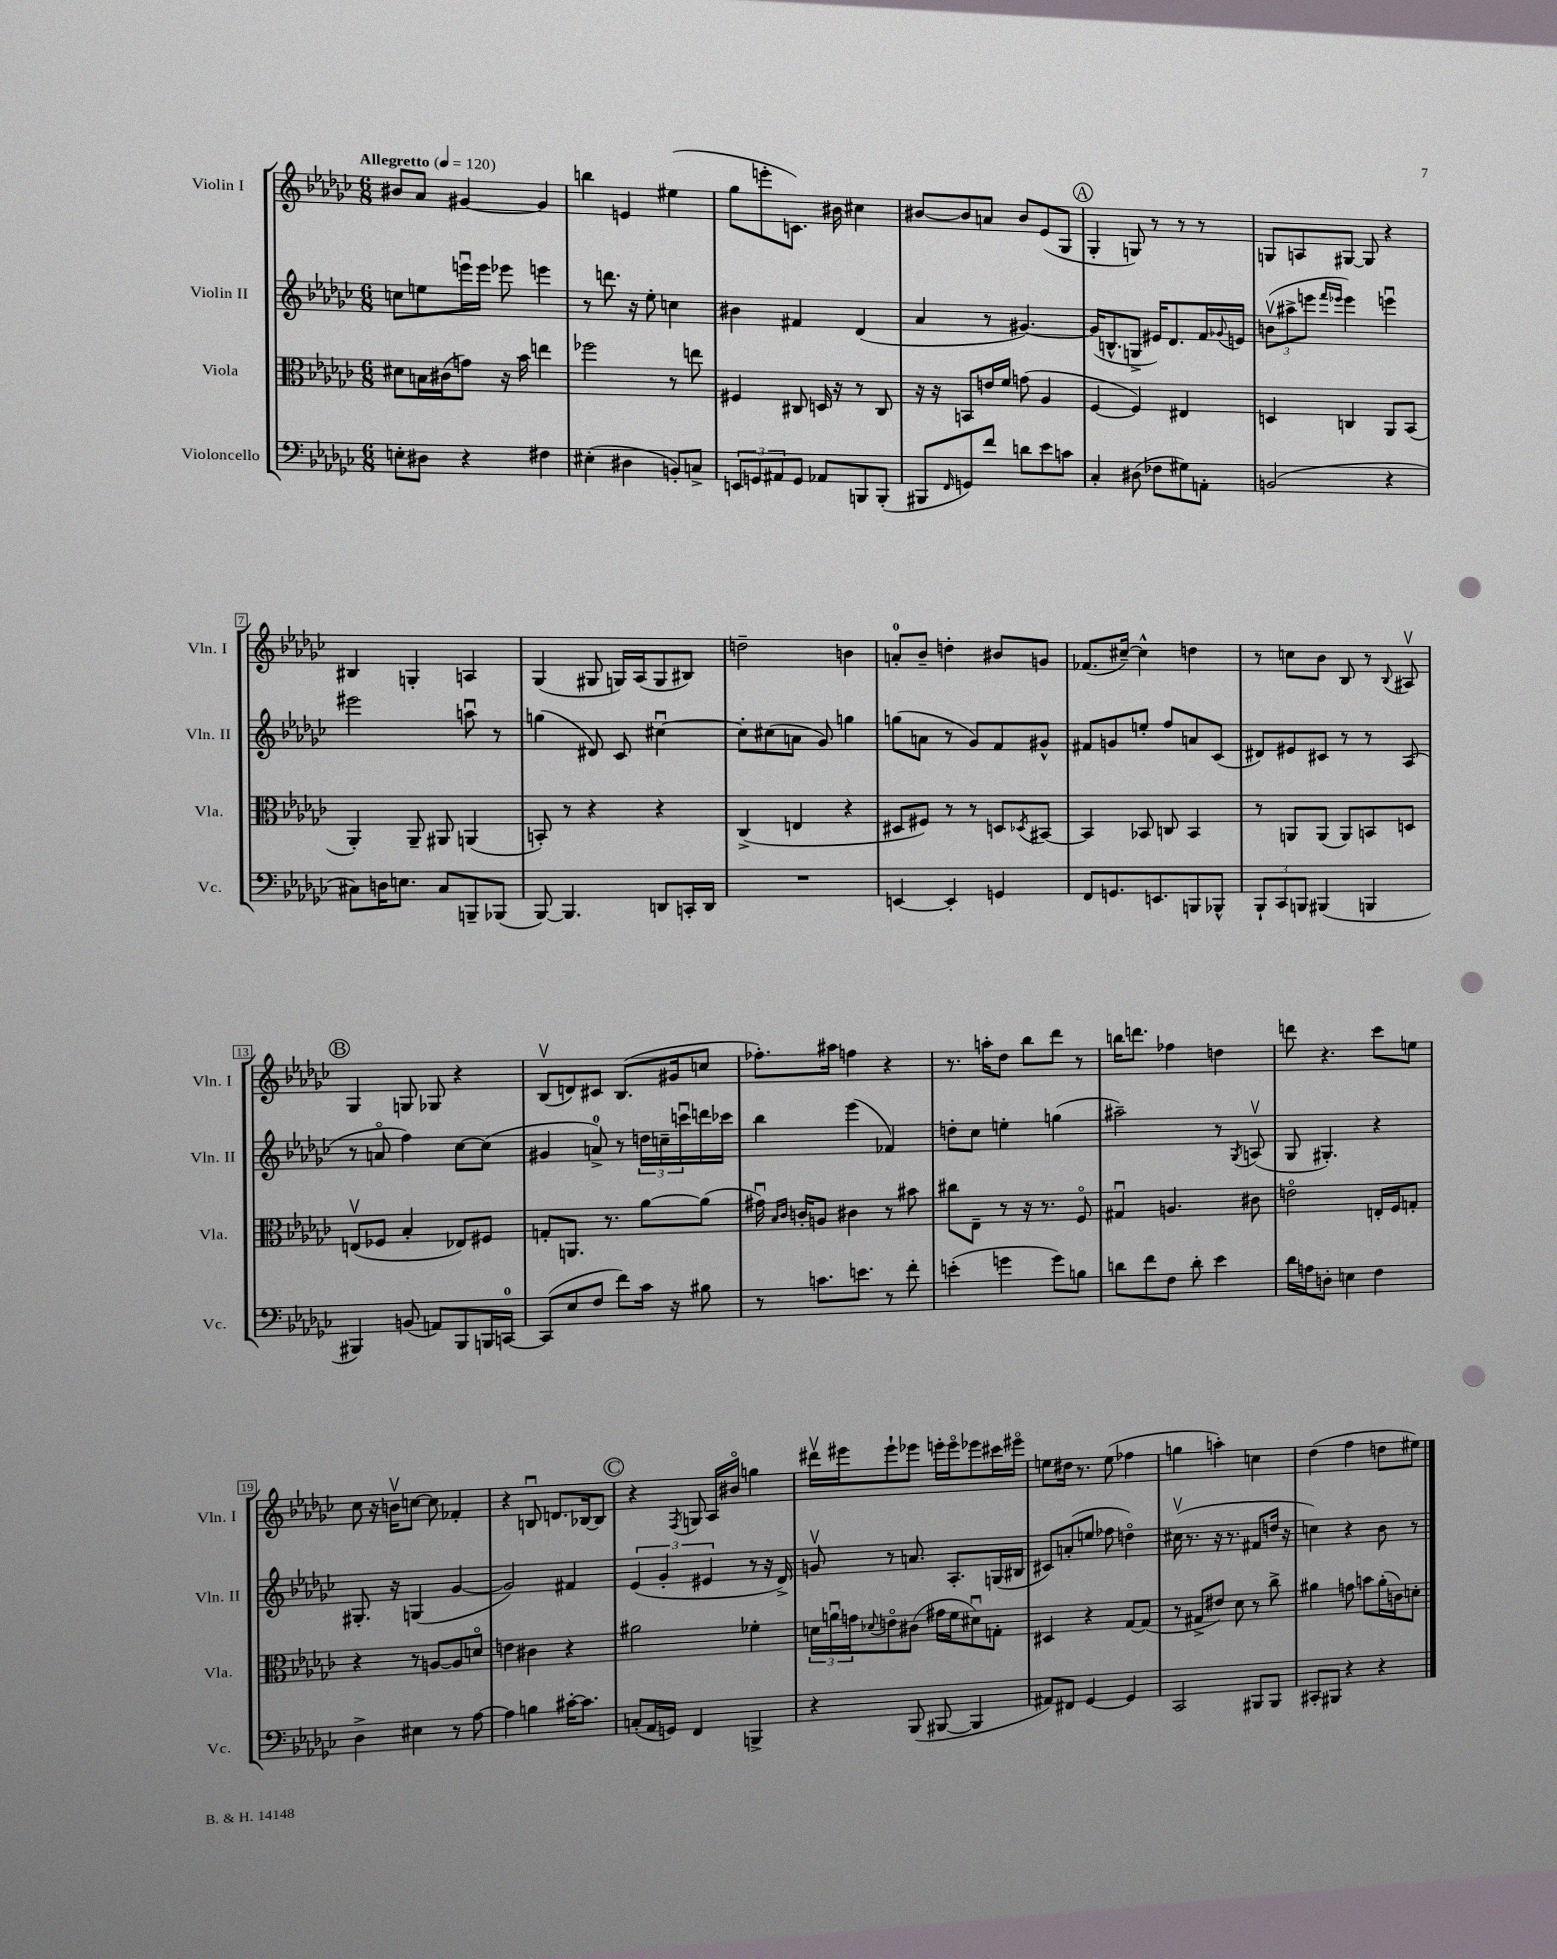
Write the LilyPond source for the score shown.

<<
\new StaffGroup <<
\new Staff = "s0" \with { instrumentName = "Violin I" shortInstrumentName = "Vln. I" } {
    \clef treble \key ges \major \numericTimeSignature \time 6/8 \tempo "Allegretto" 4 = 120
    bis'8 aes'8 gis'4~ gis'4 |
    b''4 e'4 eis''4( |
    ges''8 e'''8-. c'8.) bis'16 cis''4 |
    bis'8~ bis'8 a'8 bis'8 ees'8( ges8 |
    \mark \markup { \circle "A" } ges4-. g8) r8 r8 r8 |
    g8 a8 gis8~ gis8 r4 |
    bis4 g4-. a4 |
    ges4( gis8 g16) aes16( g8 bis8) |
    d''2-- b'4 |
    a'8-0-. bes'8-- d''4-. bis'8 g'8 |
    fes'8.( cis''16~--) cis''4-^ d''4 |
    r8 c''8 bes'8 bes8 r8 \appoggiatura { bes8 } ais8\upbow |
    \mark \markup { \circle "B" } ges4 g8 ges8 r4 |
    bes8\upbow( d'8) cis'8 bes8.( gis'16 c''8 |
    fes''8.-.) ais''16 f''4 r4 |
    r8. a''16-. des''8 bes''8 des'''8 r8 |
    b''16 d'''8. fes''4 d''4 |
    d'''8 r4. ces'''8 e''8 |
    ces''8 r16 b'16\upbow c''8~ c''8 fes'4-. |
    r4 b8\downbow d'8. bes16~ bes8 |
    \mark \markup { \circle "C" } r4 \acciaccatura { f8 } g8 aes16 bis'16\flageolet g''4 |
    dis'''16\upbow eis'''16 eis'''8-! ees'''8 e'''16-. e'''16\flageolet ees'''8 cis'''16 eis'''16\flageolet |
    e''8 dis''16 r8. e''8( fes''4 |
    g''4 a''4-.) c''4 |
    des''4( f''4 d''8 eis''8) \bar "|." |
}
\new Staff = "s1" \with { instrumentName = "Violin II" shortInstrumentName = "Vln. II" } {
    \clef treble \key ges \major \numericTimeSignature \time 6/8
    c''8 e''8 e'''16\downbow e'''16 ees'''8 e'''4 |
    r8 d'''8. r16 ees''8-. c''4 |
    bis'4 fis'4 des'4( |
    aes'4 r8 gis'4.~) |
    \mark \markup { \circle "A" } gis'16( b8.-^ g8-> eis'16) des'8. f'16 \appoggiatura { ges'8 } e'16 |
    \tuplet 3/2 { b'8\upbow( ais''8-> e'''8 } \grace { f'''16 ees'''16 } ees'''4) e'''4\downbow |
    eis'''2 a''8\downbow r8 |
    g''4( dis'8) ces'8 cis''4~\downbow |
    cis''8-. cis''8( a'8 ges'8) g''4 |
    g''8( a'8 r8 ges'8) f'8 gis'8-^ |
    fis'8 g'8 e''8-. f''8 a'8 ces'8( |
    dis'8) eis'8 cis'8 r8 r8 aes8( |
    \mark \markup { \circle "B" } r8 a'8\flageolet f''4) ces''8~ ces''8( |
    gis'4 a'8-0->) r8 \tuplet 3/2 { d''16 c''16-- c'''16\downbow } d'''16 ces'''16 |
    bes''4 ees'''4( fes'4) |
    d''8-. ces''8 e''4-. g''4( |
    ais''2--) r8 \acciaccatura { ges8 } a8\upbow( |
    ges8 gis4.-.) r4 |
    gis8.-. r16 g4( ges'4~ |
    ges'2) fis'4 |
    \mark \markup { \circle "C" } \tuplet 3/2 { ees'4( ges'4-. eis'4 } r8 r16 des'16->) |
    g'8\upbow r8 a'8. aes8.-. g16( bis16 |
    cis'8) a'8-.( e''8 fes''8 d''4\flageolet) |
    cis''16\upbow( r8. r16 r8. fis'8 d''16 r16 |
    c''4) r4 bes'8 r8 \bar "|." |
}
\new Staff = "s2" \with { instrumentName = "Viola" shortInstrumentName = "Vla." } {
    \clef alto \key ges \major \numericTimeSignature \time 6/8
    dis'8 b16 cis'16( g'8) r16 bes'16 e''4 |
    fes''2 r8 e''8 |
    fis4 cis8 d16 r16 r8 cis8 |
    r16 r16 b,8 e'16 f'16 g'8( aes4 |
    \mark \markup { \circle "A" } f4~ f4) eis4 |
    d4 c4 aes,8 bes,8( |
    aes,4-.) aes,8-- ais,8 a,4( |
    b,8-.) r8 r4 r4 |
    ces4->( e4 r4 |
    dis8 fis8) r8 r8 d8 \acciaccatura { des8 } bis,8~ |
    bis,4 bes,8 c8 bes,4 |
    r8 a,8 a,8( a,8) b,8 d8 |
    \mark \markup { \circle "B" } e8\upbow( fes8 bes4-. ees8) fis8 |
    g8-. a,8. r8. aes'8~ aes'8( |
    gis'16\downbow) \grace { bes16 ces'16 } c'16-. a8 cis'4 r8 bis'8 |
    cis''8 ees8-- r8 r16 r8. f8\flageolet |
    gis4\downbow a4. cis'8 |
    e'2\flageolet e16-. f16 g8-. |
    r4 r8 a8~ a8 d'8\flageolet |
    e'4 cis'4 r4 |
    \mark \markup { \circle "C" } ais'2 fes'4-. |
    \tuplet 3/2 { d'16 a'16\downbow g'16 } \appoggiatura { des'8 } e'8\flageolet cis'8( gis'16 f'16 dis'8\downbow) g8-. |
    dis4 r4 ges8~ ges8( |
    r8 gis8-> eis'8) des'8 r8 ces''8-> |
    ais'4 g'8 b'8 ais'16-.( c'16) d'8-. \bar "|." |
}
\new Staff = "s3" \with { instrumentName = "Violoncello" shortInstrumentName = "Vc." } {
    \clef bass \key ges \major \numericTimeSignature \time 6/8
    e8-. dis8 r4 fis4 |
    eis4-.( dis4 b,8-.) c8-> |
    \tuplet 3/2 { e,8 g,8 ais,8 } g,8 aes,8 b,,8 b,,8-.( |
    bis,,8 \grace { f,16 } g,8) f'8 d'8 ees'8 c'8 |
    \mark \markup { \circle "A" } ces4-. dis8( fes8 gis8) a,8-. |
    b,2( r4 |
    cis8) d16 e8. cis8 b,,8-- bes,,8( |
    bes,,8~) bes,,4. d,8 c,16-. d,16 |
    R2. |
    e,4~ e,4-. g,4 |
    f,8 g,8. e,8. b,,8 bes,,8-^ |
    \tuplet 3/2 { bes,,8-! ces,8 b,,8 } bis,,4( b,,4 |
    \mark \markup { \circle "B" } bis,,4) b,8( a,8) bis,,8 b,,16 c,16-0~ |
    c,8( ees8 f8 f'8) ces'16 r16 bis8 |
    r8 c'8. e'8. r8 f'8-. |
    e'4-.( g'4 g'8) b8 |
    d'8 f'8 f8 d'8-. ees'4 |
    des'16 a16 d8-. e4 f4 |
    des4-> eis4 r8 aes8~ |
    aes4 b4 cis'16~-. cis'8. |
    \mark \markup { \circle "C" } c8-.( aes,16 g,16) f,4 b,,4-> |
    r4 bes,,8( bis,,8~ bis,,4 |
    ais,8) fis,8 ges,4~ ges,4 |
    ces,2 bis,,8 bis,,8 |
    cis,8-. bis,,8 r4 r4 \bar "|." |
}
>>
>>
\layout { \context { \Score \override BarNumber.stencil = #(make-stencil-boxer 0.1 0.3 ly:text-interface::print) } }
